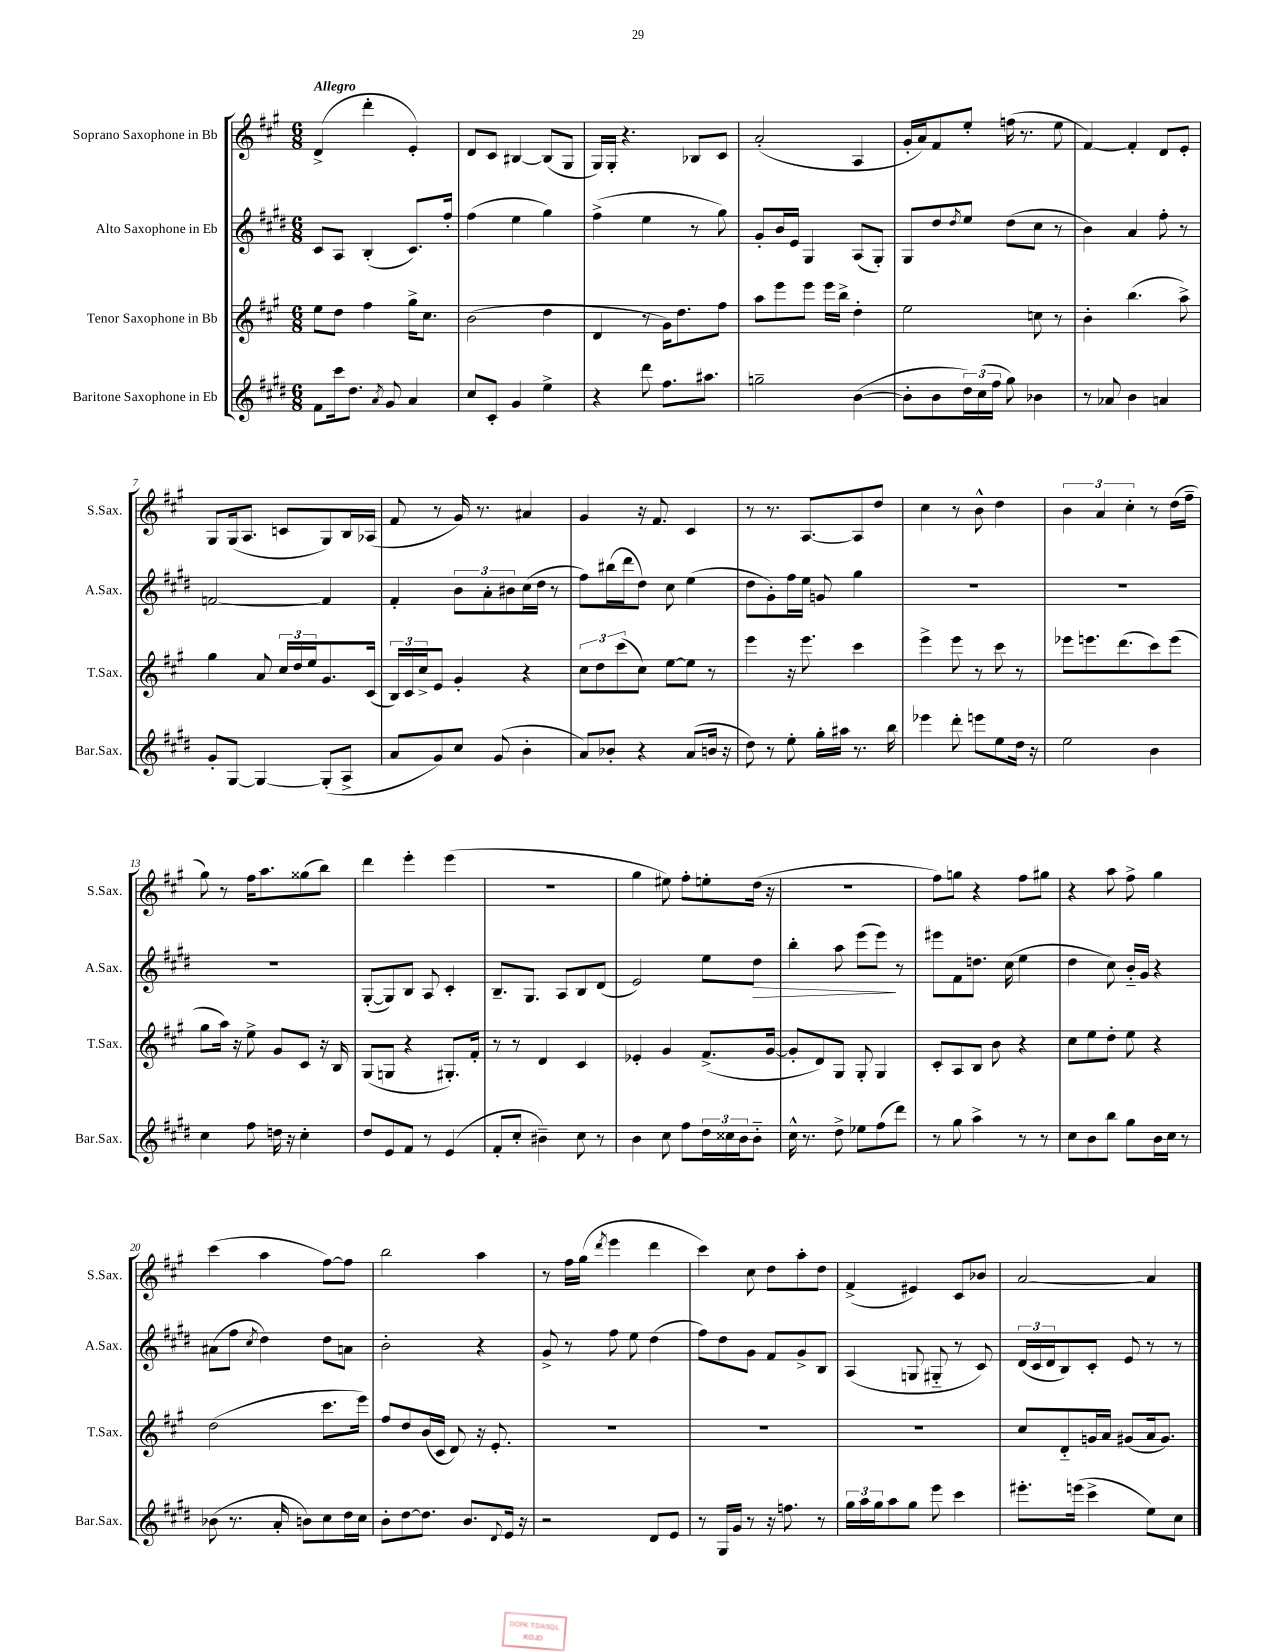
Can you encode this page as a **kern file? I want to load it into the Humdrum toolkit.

**kern	**kern	**kern	**dynam	**kern
*part4	*part3	*part2	*part2	*part1
*staff4	*staff3	*staff2	*staff2	*staff1
*I"Baritone Saxophone in Eb	*I"Tenor Saxophone in Bb	*I"Alto Saxophone in Eb	*	*I"Soprano Saxophone in Bb
*I'Bar.Sax.	*I'T.Sax.	*I'A.Sax.	*	*I'S.Sax.
*clefG2	*clefG2	*clefG2	*	*clefG2
*k[f#c#g#d#]	*k[f#c#g#]	*k[f#c#g#d#]	*	*k[f#c#g#]
*M6/8	*M6/8	*M6/8	*	*M6/8
=1	=1	=1	=1	=1
!	!	!	!	!LO:TX:a:B:t=Allegro
8f#\L	8ee\L	8c#/L	.	(4d^/
16ccc#\k	8dd\J	8A/J	.	.
8.dd#\J	.	.	.	.
.	4ff#\	(4B'/	.	4ddd'\
8qa/	.	.	.	.
8g#/	.	.	.	.
4a/	16gg#^\KL	8.c#/L)	.	4e'/)
.	8.cc#\J	.	.	.
.	.	16ff#'/Jk	.	.
=2	=2	=2	=2	=2
8cc#/L	(2b\	(4ff#\	.	8d/L
8c#'/J	.	.	.	8c#/J
4g#/	.	4ee\	.	[4B#X/
4ee^\	4dd\	4gg#\)	.	(8B#/L]
.	.	.	.	8G#/J
=3	=3	=3	=3	=3
4r	4d/	(4ff#^\	.	16G#/LL)
.	.	.	.	16G#'/JJ
.	.	.	.	4.r
8ddd#\	8r	4ee\	.	.
8.ff#\L	16g#\KL)	.	.	.
.	8.dd\	.	.	.
.	.	8r	.	8B-X/L
8.aa#X\J	.	.	.	.
.	8ff#\J	8gg#\)	.	8c#/J
=4	=4	=4	=4	=4
2ggn~\	8aa\L	8g#'/L	.	(2a'/
.	8eee\	16b/L	.	.
.	.	16e/JJ	.	.
.	8eee\J	4G#/	.	.
.	16eee\LL	.	.	.
.	16bb^\JJ	.	.	.
([4b\	4dd'\	(8A/L	.	4A/
.	.	8G#'/J)	.	.
=5	=5	=5	=5	=5
8b'\L]	2ee\	8G#/L	.	16g#'/LL
.	.	.	.	16a/J)
8b\	.	8dd#/	.	8f#/
.	.	8qdd#/	.	.
24dd#\L)	.	8ee/J	.	8ee'/J
(24cc#\	.	.	.	.
24ff#\JJ	.	.	.	.
8gg#\)	.	(8dd#\L	.	(16ffn\
.	.	.	.	8.r
4b-X\	8ccn\	8cc#\J	.	.
.	8r	8r	.	8ee\
=6	=6	=6	=6	=6
8r	4b'\	4b\)	.	[4f#/)
8a-X/	.	.	.	.
4b\	(4.bb\	4a/	.	4f#'/]
4an/	.	8ff#'\	.	8d/L
.	8aa^\)	8r	.	8e'/J
!!LO:LB:g=z
=7	=7	=7	=7	=7
8g#'/L	4gg#\	[2fn/	.	8G#/L
[8G#/J	.	.	.	(16G#/k
.	.	.	.	8.A/J
4G#/_	8a/	.	.	.
.	24cc#/LL	.	.	8cn/L
.	24dd/	.	.	.
.	24ee/J	.	.	.
(8G#'/L]	8.g#/	4f/]	.	8G#/)
8A^/J	.	.	.	16B/L
.	(16c#/Jk	.	.	(16A-X/JJ
=8	=8	=8	=8	=8
8a/L	24B/LL)	4f#'/	.	8f#/
.	24c#/	.	.	.
.	24cc#^/J	.	.	.
8g#/)	8e/J	.	.	8r
8cc#/J	4g#'/	12b\L	.	16g#/)
.	.	.	.	8.r
.	.	12a'\	.	.
(8g#/	.	.	.	.
.	.	12b#X\	.	.
4b'\	4r	(16cc#\L	.	4a#X/
.	.	16dd#\JJ	.	.
.	.	8r	.	.
=9	=9	=9	=9	=9
8a/L)	12cc#\L	8ff#\L)	.	4g#/
.	12dd\	.	.	.
8b-X'/J	.	(16bb#X\L	.	.
.	(12ccc#\	.	.	.
.	.	16ddd#\J	.	.
4r	8cc#\J)	8dd#\J)	.	16r
.	.	.	.	8.f#/
.	[8ee\L	8cc#\	.	.
(8a/L	8ee\J]	(4ee\	.	4c#/
16bn/Jk	8r	.	.	.
16r	.	.	.	.
=10	=10	=10	=10	=10
8dd#\)	4eee\	8dd#\L	.	8r
8r	.	8g#'\)	.	8.r
8ee'\	16r	16ff#\L	.	.
.	8.eee\	16ee\JJ	.	[8.A/L
16gg#'\LL	.	8gn/	.	.
16aa#X\JJ	.	.	.	.
8.r	4ccc#\	4gg#\	.	8A/]
.	.	.	.	8dd/J
16bb\	.	.	.	.
=11	=11	=11	=11	=11
4eee-X\	4eee^\	2.r	.	4cc#\
8ddd#'\	8eee\	.	.	8r
8eeen\L	8r	.	.	8b^^\
8ee\	8ccc#\	.	.	4dd\
16dd#\Jk	8r	.	.	.
16r	.	.	.	.
=12	=12	=12	=12	=12
2ee\	8eee-X\L	2.r	.	6b\
.	8.eeen\	.	.	.
.	.	.	.	6a/
.	(8.ddd\	.	.	.
.	.	.	.	6cc#'\
4b\	8ccc#\)	.	.	8r
.	(8eee\J	.	.	(16dd\LL
.	.	.	.	16ff#~\JJ
!!LO:LB:g=z
=13	=13	=13	=13	=13
4cc#\	8gg#\L	2.r	.	8gg#\)
.	16aa\Jk)	.	.	8r
.	16r	.	.	.
8ff#\	8ee^\	.	.	16ff#\KL
.	.	.	.	8.aa\
16ddn\	8g#/L	.	.	.
16r	.	.	.	.
4cc#'\	8c#/J	.	.	(8gg##X\
.	16r	.	.	8bb\J)
.	16B/	.	.	.
=14	=14	=14	=14	=14
8dd#/L	(8G#/L	([8G#'/L	.	4ddd\
8e/	8Gn/J	8G#/])	.	.
8f#/J	4r	8B/J	.	4eee'\
8r	.	8A/	.	.
(4e/	8.G#X'/L)	4c#'/	.	(4eee\
.	16f#'/Jk	.	.	.
=15	=15	=15	=15	=15
8f#'/L	8r	8.B~/L	.	2.r
8cc#'/J	8r	.	.	.
.	.	8.G#/J	.	.
4b#X~\)	4d/	.	.	.
.	.	8A/L	.	.
8cc#\	4c#/	8B/	.	.
8r	.	(8d#/J	.	.
=16	=16	=16	=16	=16
4b\	4e-X'/	2e/)	.	4gg#\
8cc#\	4g#/	.	.	8ee#X\)
8ff#\L	.	.	.	8ff#'\L
24dd#\L	(8.f#^/L	8ee\L	.	8een'\
24cc##X\	.	.	.	.
24b\J	.	.	.	.
!	!	!	!LO:HP:b	!
8b\J	.	8dd#\J	>	(16dd\Jk
.	[16g#/Jk	.	.	16r
=17	=17	=17	=17	=17
16cc#^^\	8g#'/L]	4bb'\	.	2.r
8.r	.	.	.	.
.	8d/)	.	.	.
8dd#^\	8G#/J	8aa\	.	.
8ee-X\L	8G#'/	(8eee\L	.	.
(8ff#\	4G#/	8eee\J)	.	.
8ddd#\J)	.	8r	]	.
=18	=18	=18	=18	=18
8r	8c#'/L	8eee#X\L	.	8ff#\L)
8gg#\	8A/	8f#\	.	8ggn\J
4aa^\	8B/J	8.ddn\J	.	4r
.	8b\	.	.	.
.	.	(16cc#\	.	.
8r	4r	4ee\	.	8ff#\L
8r	.	.	.	8gg#X\J
=19	=19	=19	=19	=19
8cc#\L	8cc#\L	4dd#\	.	4r
8b\	8ee\	.	.	.
8bb\J	8dd'\J	8cc#\)	.	8aa\
8gg#\L	8ee\	16b/LL	.	8ff#^\
.	.	16g#/JJ	.	.
16b\L	4r	4r	.	4gg#\
16cc#\JJ	.	.	.	.
8r	.	.	.	.
!!LO:LB:g=z
=20	=20	=20	=20	=20
(8b-X\	(2dd\	(8a#X\L	.	(4ccc#\
8.r	.	8ff#\J	.	.
.	.	8qcc#/	.	.
.	.	4dd#\)	.	4aa\
16a'/	.	.	.	.
8bn\L)	.	.	.	.
8cc#\	8.ccc#\L	8dd#\L	.	[8ff#\L)
16dd#\L	.	8an\J	.	8ff#\J]
16cc#\JJ	16eee\Jk)	.	.	.
=21	=21	=21	=21	=21
8b'\L	8ff#/L	2b'\	.	2bb\
[8dd#\	8dd/	.	.	.
8.dd#\J]	(16b/L	.	.	.
.	16c#/JJ	.	.	.
.	8d/)	.	.	.
8.b/L	.	.	.	.
.	16r	4r	.	4aa\
.	8.e'/	.	.	.
8qqd#/	.	.	.	.
16e/Jk	.	.	.	.
16r	.	.	.	.
=22	=22	=22	=22	=22
2r	2.r	8g#^/	.	8r
.	.	8r	.	16ff#\LL
.	.	.	.	(16gg#\JJ
.	.	.	.	8qddd/
.	.	8ff#\	.	4eee\
.	.	8ee\	.	.
8d#/L	.	(4dd#\	.	4ddd\
8e/J	.	.	.	.
=23	=23	=23	=23	=23
8r	2.r	8ff#\L)	.	4ccc#\)
16G#/LL	.	8dd#\	.	.
16g#/JJ	.	.	.	.
8r	.	8g#\J	.	8cc#\
16r	.	8f#/L	.	8dd\L
8.ffn\	.	.	.	.
.	.	8g#^/	.	8aa'\
8r	.	8B/J	.	8dd\J
=24	=24	=24	=24	=24
24gg#\LL	2.r	(4A/	.	(4f#^/
24aa\	.	.	.	.
24gg#\J	.	.	.	.
8aa\	.	.	.	.
8gg#\J	.	8Gn/	.	4e#X/)
8eee\	.	8G#X/	.	.
4ccc#\	.	8r	.	8c#/L
.	.	8c#/)	.	8b-X/J
=25	=25	=25	=25	=25
8.eee#X'\L	8cc#/L	(24d#/LL	.	[2a/
.	.	24c#/	.	.
.	.	24d#/J	.	.
.	8d/	8B/)	.	.
(16eeen\Jk	.	.	.	.
4ccc#^\	16gn/L	8c#'/J	.	.
.	16a/JJ	.	.	.
.	(8g#X/L	8e/	.	.
8ee\L)	16a/k	8r	.	4a/]
.	8.g#/J)	.	.	.
8cc#\J	.	8r	.	.
==	==	==	==	==
*-	*-	*-	*-	*-
